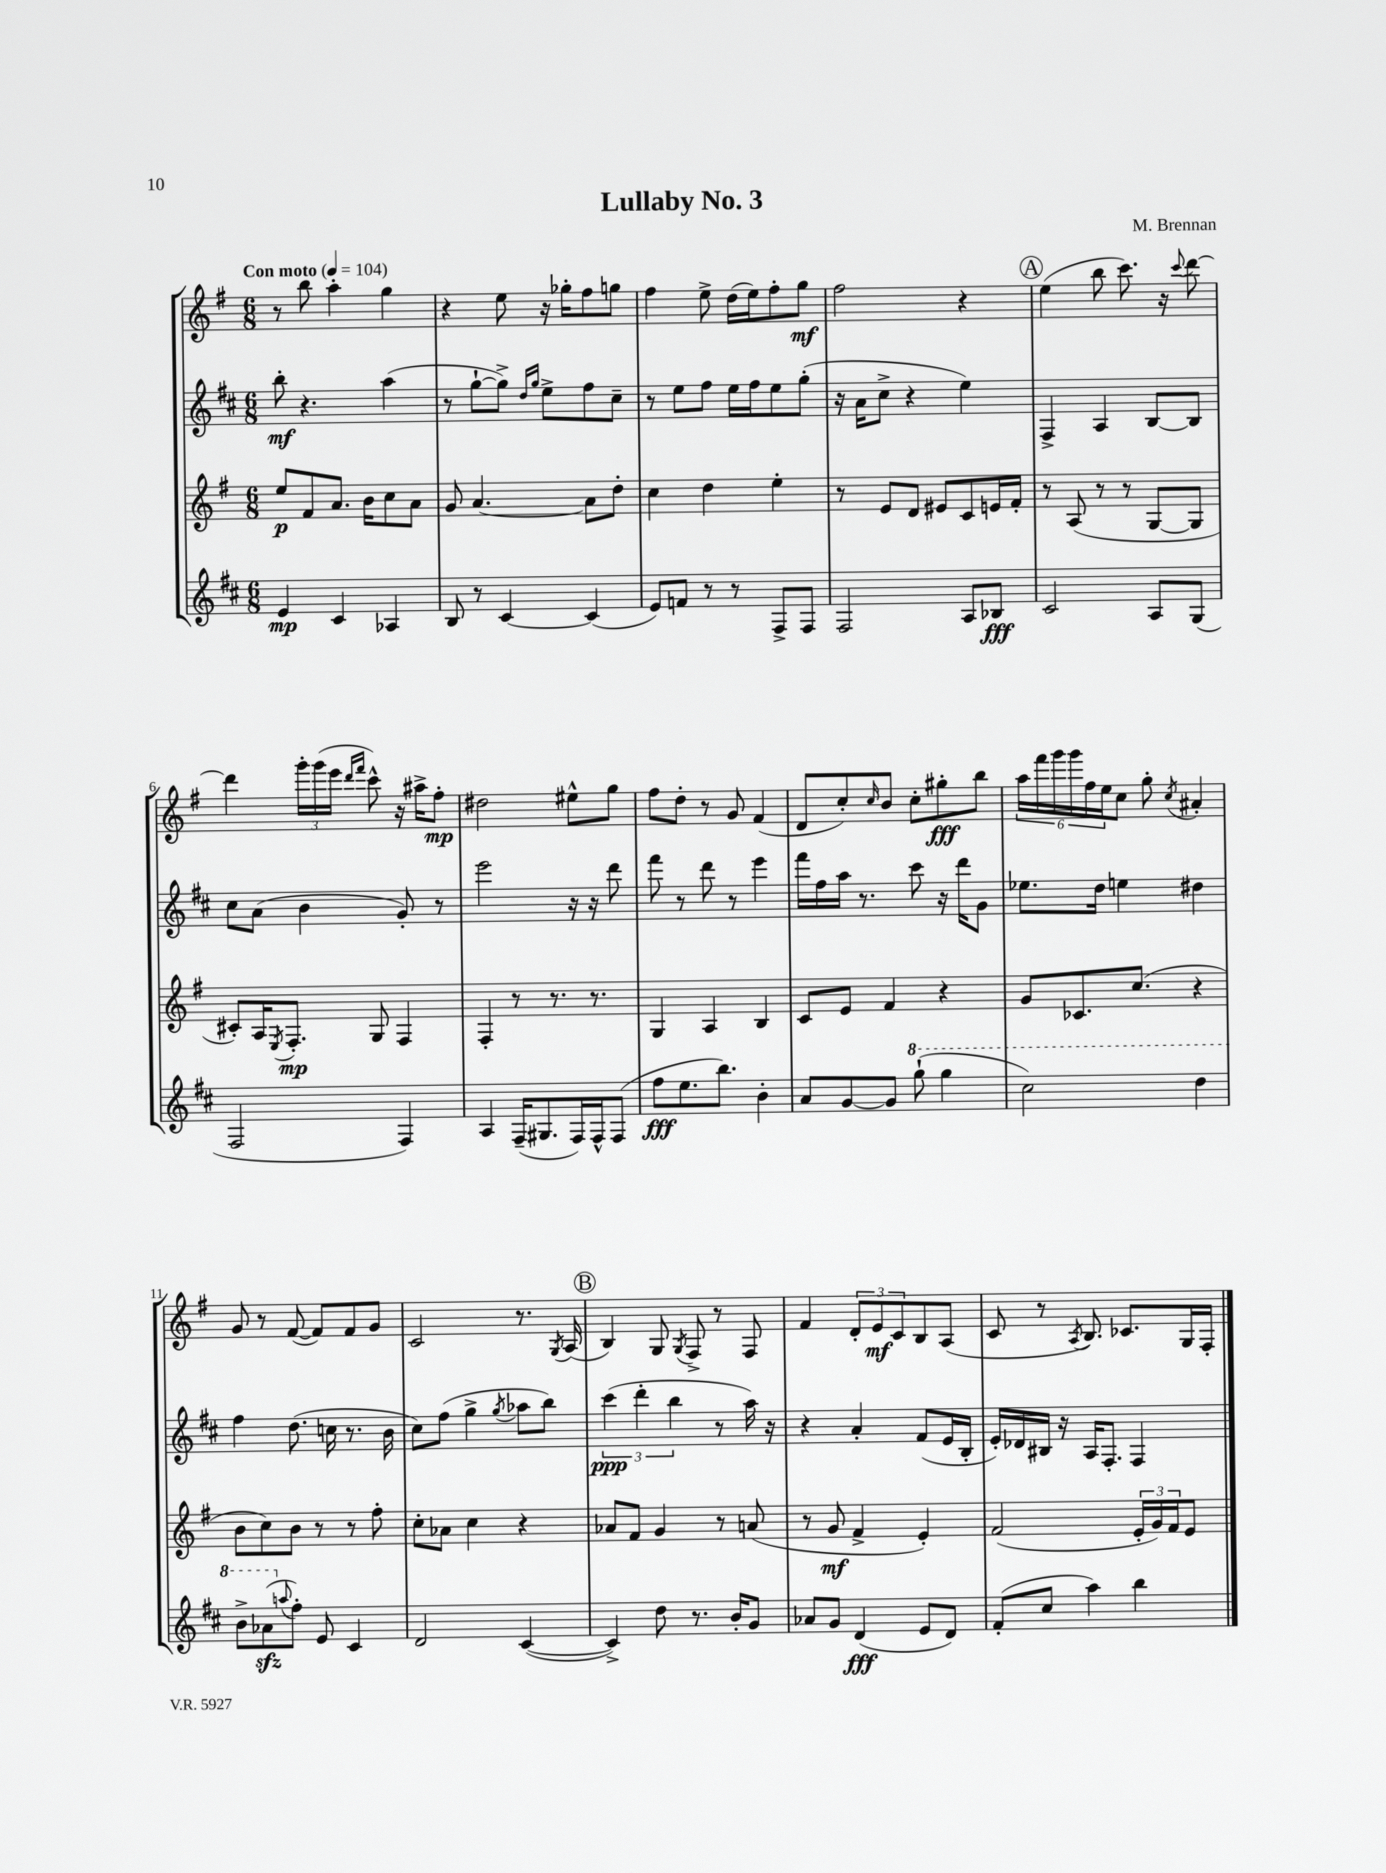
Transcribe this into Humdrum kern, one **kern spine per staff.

**kern	**kern	**kern	**kern
*staff4	*staff3	*staff2	*staff1
*clefG2	*clefG2	*clefG2	*clefG2
*k[f#c#]	*k[f#]	*k[f#c#]	*k[f#]
*M6/8	*M6/8	*M6/8	*M6/8
*MM104	*MM104	*MM104	*MM104
4e	8ee	8bb'	8r
.	8f#	4.r	8bb
4c#	8.a	.	4aa'
.	16b	.	.
4A-	8cc	(4aa	4gg
.	8a	.	.
=	=	=	=
8B	8g	8r	4r
8r	[4.a	[8gg`	.
[4c#	.	8gg^])	8ee
.	.	16qqdd	.
.	.	16qqgg	.
.	.	8ee^	16r
.	.	.	16gg-'
(4c#]	8a]	8ff#	8ff#
.	8dd'	8cc#~	8gg
=	=	=	=
8e)	4cc	8r	4ff#
8f	.	8ee	.
8r	4dd	8ff#	8ee^
8r	.	16ee	(16dd
.	.	16ff#	16ee)
8F#^	4ee'	8ee	8ff#'
8F#	.	(8gg'	8gg
=	=	=	=
2F#	8r	16r	2ff#
.	.	16a	.
.	8e	8cc#^	.
.	8d	4r	.
.	8e#	.	.
8A	8c	4ee)	4r
8B-	16e	.	.
.	16f#'	.	.
=	=	=	=
2c#	8r	4F#^	(4ee
.	(8A	.	.
.	8r	4A	8bb
.	8r	.	8.ccc)
8A	[8G	[8B	.
.	.	.	16r
.	.	.	8qqccc
(8G	8G]	8B]	[8ddd
=	=	=	=
2F#	8c#')	8cc#	4ddd]
.	16A	(8a	.
.	8qE	.	.
.	8.F#'	.	.
.	.	4b	24ggg'
.	.	.	(24ggg
.	.	.	24eee
.	.	.	16qqddd
.	.	.	16qqfff#
.	8G	.	8ccc^^)
4F#)	4F#	8g')	16r
.	.	.	16aa#^
.	.	8r	8ff#'
=	=	=	=
4A	4F#'	2eee	2dd#
(16F#~	8r	.	.
8.G#	.	.	.
.	8.r	.	.
16F#)	.	16r	8ee#^^
16F#^^	8.r	16r	.
(8F#	.	8ddd	8gg
=	=	=	=
8ff#	4G	8fff#	8ff#
8.ee	.	8r	8dd'
.	4A	8ddd	8r
8.bb)	.	.	.
.	.	8r	8g
4b'	4B	4eee	(4f#
=	=	=	=
8a	8c	16fff#	8d
.	.	16ff#	.
[8g	8e	16aa	8cc')
.	.	8.r	.
.	.	.	16qqcc
8g]	4f#	.	8b
(8ggg`	.	8ccc#	8cc'
4ggg	4r	16r	8gg#'
.	.	16ddd	.
.	.	8g	8bb
=	=	=	=
2ccc#)	8g	8.ee-	24aa
.	.	.	24fff#
.	.	.	24ggg
.	8.c-	.	24ggg
.	.	.	24ff#
.	.	16dd	.
.	.	.	24ee
.	.	4ee	8cc
.	(8.cc	.	.
.	.	.	8gg'
.	.	.	8qcc
4ddd	4r	4dd#	4a#'
=	=	=	=
8bb^	8b	4ff#	8g
(8aa-	8cc)	.	8r
8qqaa	.	.	.
8ff#')	8b	(8.dd	([8f#
8e	8r	.	8f#])
.	.	16cc	.
4c#	8r	8.r	8f#
.	8ff#'	.	8g
.	.	16b	.
=	=	=	=
2d	8cc'	8cc#)	2c
.	8a-	(8ff#	.
.	4cc	4gg^	.
.	.	8qgg	.
([4c#	4r	8aa-	8.r
.	.	8bb)	.
.	.	.	8qG
.	.	.	(16A
=	=	=	=
4c#^])	8a-	(6ccc#	4B)
.	8f#	.	.
.	.	6ddd'	.
8dd	4g	.	8G
.	.	6bb	.
.	.	.	8qG
8.r	.	.	8F#^
.	8r	8r	8r
16b'	.	.	.
8g	(8a	16aa)	8F#
.	.	16r	.
=	=	=	=
8a-	8r	4r	4f#
8g	8g	.	.
(4d	4f#^	4a'	12d'
.	.	.	12e
.	.	.	12c
8e	4e')	(8f#	8B
8d)	.	16e	(8A
.	.	16B'	.
=	=	=	=
(8f#'	(2f#	16e')	8c
.	.	16d-	.
8cc#	.	16B#	8r
.	.	16r	.
.	.	.	8qA
4aa)	.	16A	8.B)
.	.	8.F#'	.
.	.	.	8.c-
4bb	24e'	4F#	.
.	24g)	.	.
.	24f#	.	.
.	8e	.	16G
.	.	.	16F#'
==	==	==	==
*-	*-	*-	*-
